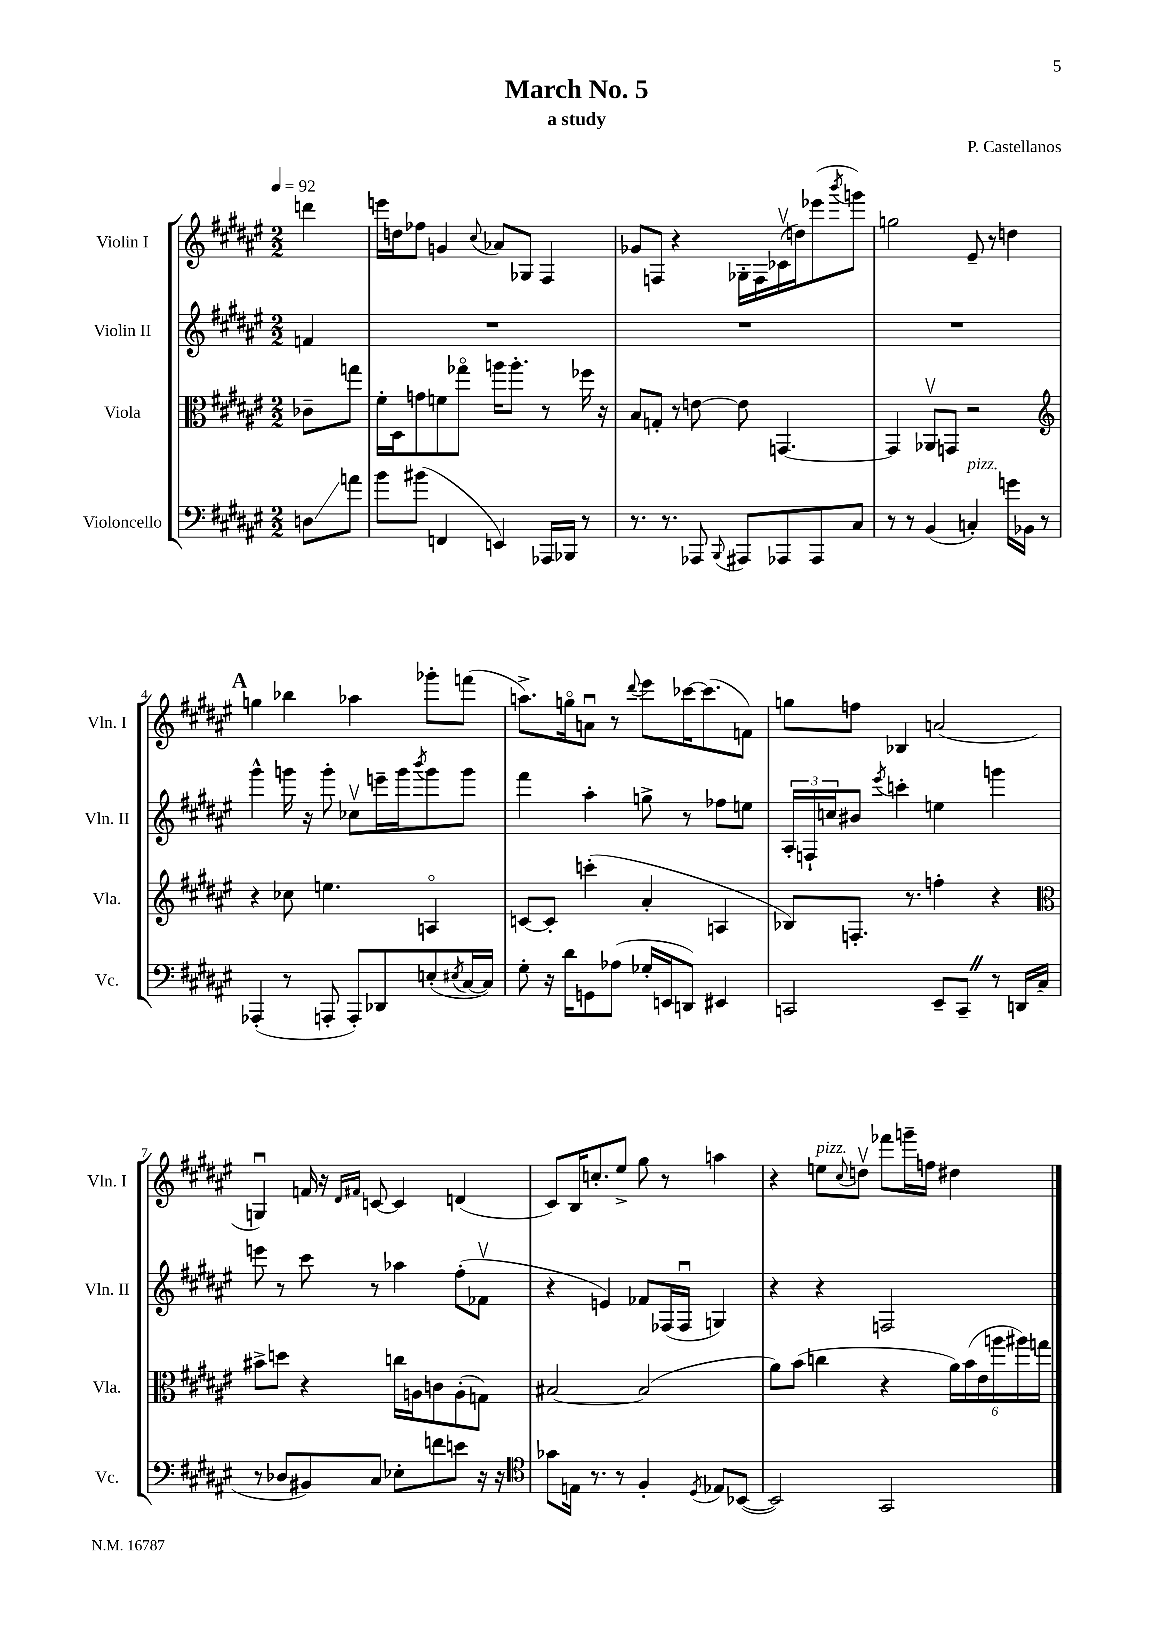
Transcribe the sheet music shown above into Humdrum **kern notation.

**kern	**kern	**kern	**kern
*staff4	*staff3	*staff2	*staff1
*clefF4	*clefC3	*clefG2	*clefG2
*k[f#c#g#d#a#e#]	*k[f#c#g#d#a#e#]	*k[f#c#g#d#a#e#]	*k[f#c#g#d#a#e#]
*M2/2	*M2/2	*M2/2	*M2/2
*MM92	*MM92	*MM92	*MM92
8D\L	8c-~\L	4f/	4ddd\
8a\J	8gg\J	.	.
=	=	=	=
8b\L	16f#'\LL	1r	16eee\LL
.	16D#\J	.	16dd\J
(8b#\J	8g\	.	8ff-\J
4FF/	8f\	.	4g/
.	8gg-o\J	.	.
.	.	.	8qqcc#/
4EE/)	16aa\LK	.	8a-/L
.	8.aa'\J	.	.
.	.	.	8G-/J
16AAA-/LL	8r	.	4F#/
16BBB-/JJ	.	.	.
8r	16ff-\	.	.
.	16r	.	.
=	=	=	=
8.r	8B/L	1r	8g-/L
.	8G'/J	.	8F/J
8.r	.	.	.
.	8r	.	4r
8AAA-/	[8e\	.	.
8qqBBB/	.	.	.
8AAA#/L	8e\]	.	16G-'\LL
.	.	.	16F\
8AAA-/	[4.GG/	.	(16c-v\
.	.	.	16dd\J)
8AAA-/	.	.	(8eee-\
.	.	.	8qbbb/
8C#/J	.	.	8ggg\J)
=	=	=	=
8r	4GG/]	1r	2gg\
8r	.	.	.
(4BB/	8AA-v/L	.	.
.	8GG/J	.	.
4C'/)	2r	.	8e#~/
.	.	.	8r
16g\LL	.	.	4dd\
16BB-\JJ	.	.	.
8r	.	.	.
=	=	=	=
*	*clefG2	*	*
(4AAA-'/	4r	4ggg#^^\	4gg\
8r	8cc-\	16ggg\	4bb-\
.	.	16r	.
8AAA'/	4.ee\	8ggg'\	.
8AAA'/L)	.	8cc-v\L	4aa-\
8DD-/	.	16eee~\L	.
.	.	16ggg\J	.
.	.	8qbbb/	.
(8E'/	4Ao/	8ggg\	8ggg-'\L
8qE#/	.	.	.
[16C#/L	.	8ggg\J	(8fff\J
16C#/]JJ)	.	.	.
=	=	=	=
8G#'\	[8c/L	4fff#\	8.aa^\L)
16r	8c'/]J	.	.
16d#\LK	.	.	16ggo\k
8GG\	(4ccc'\	4aa#'\	8au\J
(8A-\J	.	.	8r
.	.	.	8qqddd#/
16G-'/LL	4a#'/	8gg^\	8eee#\L
16EE/J	.	.	.
8DD/J)	.	8r	[16ccc-\K
.	.	.	(8.ccc-\]
4EE#/	4A/	8ff-\L	.
.	.	8ee\J	8f\J)
=	=	=	=
2CC/	8B-/L)	24A#'/LL	8gg\L
.	.	24F`/	.
.	.	24cc/J	.
.	8.F'/J	8b#/J	8ff\J
.	.	8qeee#/	.
.	.	4ccc'\	4B-/
.	8.r	.	.
8EE#~/L	4ff'\	4ee\	(2a/
8CC~/J	.	.	.
8r	4r	4ggg\	.
16DD/LL	.	.	.
(16C#/JJ	.	.	.
=	=	=	=
*	*clefC3	*	*
8r	8b#^\L	8eee\	4Gu/)
8D-/L	8dd\J	8r	.
8BB#/)	4r	8ccc#\	16f/
.	.	.	16r
.	.	.	16qqd#/LL
.	.	.	16qqf#/JJ
8C#/J	.	8r	[8c/
8E-'\L	16cc\LL	4aa-\	4c/]
.	16A\J	.	.
8f\	8c\	.	.
8e\J	(8A'\	(8ff#'\L	(4d/
16r	8G\J)	8f-v\J	.
16r	.	.	.
=	=	=	=
*clefC4	*	*	*
8g-\L	[2B#/	4r	8c#/L)
16E\Jk	.	.	16B/K
8.r	.	.	8.cc'/
.	.	4e/)	.
8r	.	.	8ee#^/J
4F#'/	(2B#/]	8f-/L	8gg#\
.	.	(16F-/L	8r
.	.	16F-u/JJ	.
8qD#/	.	.	.
8E-/L	.	4G/)	4aa\
([8BB-/J	.	.	.
=	=	=	=
2BB-/])	8a#\L)	4r	4r
.	(8b\J	.	.
.	4cc\	4r	8ee\L
.	.	.	8qqcc#/
.	.	.	8ddv\J
2GG#/	4r	2F/	8fff-\L
.	.	.	16ggg~\L
.	.	.	16ff\JJ
.	24a#\LL)	.	4dd#\
.	(24b\	.	.
.	24e#\	.	.
.	24aa\	.	.
.	24aa#\)	.	.
.	24gg\JJ	.	.
==	==	==	==
*-	*-	*-	*-
